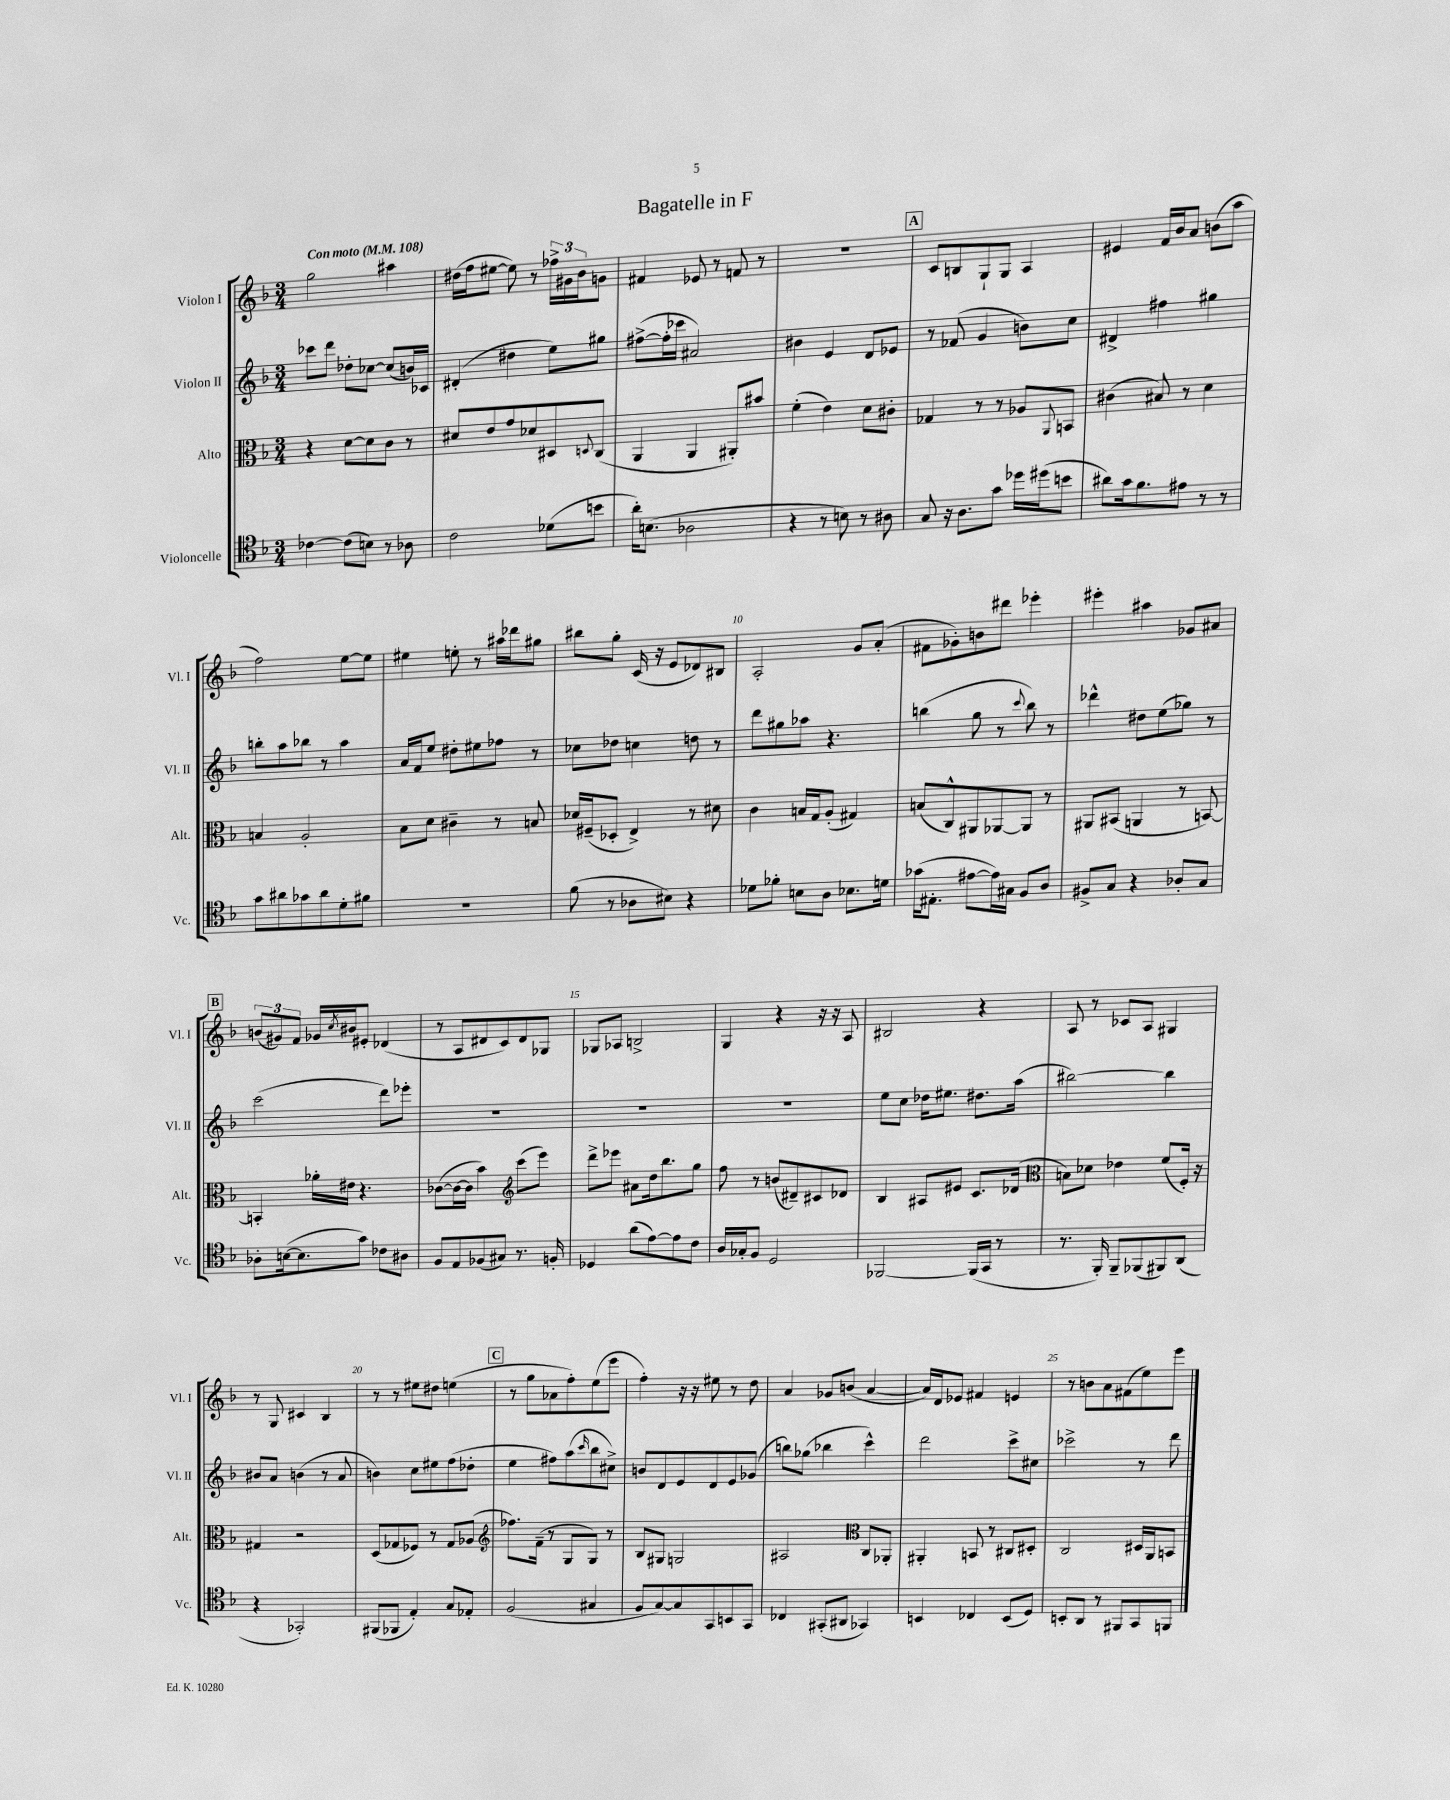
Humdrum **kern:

**kern	**kern	**kern	**kern
*part4	*part3	*part2	*part1
*staff4	*staff3	*staff2	*staff1
*I"Violoncelle	*I"Alto	*I"Violon II	*I"Violon I
*I'Vc.	*I'Alt.	*I'Vl. II	*I'Vl. I
*clefC4	*clefC3	*clefG2	*clefG2
*k[b-]	*k[b-]	*k[b-]	*k[b-]
*M3/4	*M3/4	*M3/4	*M3/4
*MM108	*MM108	*MM108	*MM108
=1	=1	=1	=1
!	!	!	!LO:TX:a:B:t=Con moto
[4c-X\	4r	8ccc-X\L	2gg\
.	.	8ddd\J	.
(8c-\L]	[8d\L	8dd-X'\L	.
8Bn\J)	8d\]	[8cc-X\J	.
8r	8c\J	(8cc-/L]	4aa#X\
8A-X\	8r	16bn/L)	.
.	.	16c-X/JJ	.
=2	=2	=2	=2
2c\	8d#X/L	(4d#X'/	(16dd#X\LL
.	.	.	16ff\J
.	8e/	.	[8ee#X\J
.	8g/	4dd#X\	8ee#\])
.	8d-X/	.	8r
(8d-X\L	8D#X/	8ee\L)	24ff-X^\LL
.	.	.	24g#X\
.	.	.	24b-\J
.	8qqDn/	.	.
8bn\J	(8C/J	8gg#X\J	8gn\J
=3	=3	=3	=3
16a'\KL)	4AA/	([8ff#X^\L	4f#X/
(8.Bn\J	.	.	.
.	.	16ff#'\L]	.
.	.	16ccc-X\JJ	.
2A-X\	4AA/	2a#X/)	8e-X/
.	.	.	8r
.	8AA#X'/L)	.	8fn/
.	8b#X/J	.	8r
=4	=4	=4	=4
4r	(4f'\	4b#X\	2.r
8r	4e\)	4e/	.
8Bn\)	.	.	.
8r	8d\L	8d/L	.
8A#X\	8c#X'\J	8e-X/J	.
!!LO:REH:place=s1:t=A
=5	=5	=5	=5
8G/	4G-X/	8r	8c/L
16r	.	(8f-X/	8Bn/
8.A\L	.	.	.
.	8r	4g/	8G`/
8g\J	8r	.	8G/J
16dd-X\LL	8A-X/L	8bn\L)	4A/
(16dd#X\J	.	.	.
.	8qqAA/	.	.
8bn\J	8BBn/J	8cc\J	.
=6	=6	=6	=6
8a#X\L)	(4c#X\	4d#X^/	4e#X/
16g\k	.	.	.
8.f\	.	.	.
.	8B#X/)	4ff#X\	16f/LL
.	.	.	16b-/J
8e#X\J	8r	.	8a/J
8r	4d\	4gg#X\	(8bn\L
8r	.	.	8aa\J
!!LO:LB:g=z
=7	=7	=7	=7
8g\L	4Bn/	8bbn'\L	2ff\)
8a#X\	.	8aa\	.
8g-X\	2A'/	8bb-X\J	.
8a#\	.	8r	.
8d'\	.	4aa\	[8ee\L
8f#X\J	.	.	8ee\J]
=8	=8	=8	=8
2.r	8B-\L	16a/LL	4ee#X\
.	.	16f/J	.
.	8d\J	8ee/J	.
.	4c#X~\	8dd#X'\L	8een'\
.	.	8ee#X\	8r
.	8r	8ff-X\J	16aa#X\LL
.	.	.	16ddd-X\J
.	8Bn/	8r	8gg#X\J
=9	=9	=9	=9
(8f\	16d-X/LL	8cc-X\L	8bb#X\L
.	(16F#X~/J	.	.
8r	8D-X'/J	8dd-X\J	8gg'\J
8A-X\L	4E^/)	4ccn\	(16c/
.	.	.	16r
8B#X\J)	.	.	8e/L
4r	8r	8ddn\	8d-X/)
.	8d#X\	8r	8B#X/J
=10	=10	=10	=10
8d-X\L	4c\	8ddd\L	2A'/
8f-X'\J	.	8gg#X\	.
8Bn\L	16Bn/LL	8aa-X\J	.
.	16G/J	.	.
8A\J	(8A'/J	4.r	.
8.B-X\L	4G#X/)	.	8g/L
.	.	.	(8a'/J
16dn\Jk	.	.	.
=11	=11	=11	=11
(16g-X\KL	(8Bn/L	(4bbn\	8f#X\L
8.E#X'\J	.	.	.
.	8C^^/)	.	8g-X'\)
[8e#X\L	8AA#X/	8gg\	8bn\
16e#\L])	[8AA-X/	8r	8ddd#X\J
16G#X\JJ	.	.	.
.	.	8qqccc/	.
8F/L	8AA-/J]	8bb\)	4eee-X'\
8A/J	8r	8r	.
=12	=12	=12	=12
8F#X^/L	8AA#X/L	4ddd-X^^\	4eee#X'\
8G/J	(8BB#X/J	.	.
4r	4AAn/	8dd#X\L	4aa#X\
.	.	(8ee\	.
8A-X'/L	8r	8gg-X\J)	8g-X/L
8G/J	[8BBn/)	8r	8a#X/J
!!LO:LB:g=z
!!LO:REH:place=s1:t=B
=13	=13	=13	=13
8A-X'\L	4BBn'/]	(2ccc\	(12bn/L
.	.	.	12g#X/)
([16Bn\k	.	.	.
.	.	.	12f/J
8.B\]	.	.	.
.	16a-X'\LL	.	16g-X/LL
.	.	.	8qcc/
.	16e#X\JJ	.	16b#X/J
8g\J)	4.r	.	8e#X'/J
8c-X\L	.	8ddd\L)	(4d-X/
8A#X\J	.	8eee-X'\J	.
=14	=14	=14	=14
8F/L	([8c-X\L	2.r	8r
8E/	16c-\L_	.	8A/L
.	16c-\JJ]	.	.
(8F-X/	4b-\)	.	8d#X/
8G#X/J)	.	.	8c/)
*	*clefG2	*	*
8.r	(8ccc\L	.	8d#/
.	8eee\J)	.	8G-X/J
16Fn'/	.	.	.
=15	=15	=15	=15
4D-X/	8ddd^\L	2.r	8G-X/L
.	8eee-X\J	.	8A-X/J
(8a\L	8a#X\L	.	2Bn^/
[8e\)	16dd\k	.	.
.	8.bb-\	.	.
8e\]	.	.	.
8c\J	8gg\J	.	.
=16	=16	=16	=16
16A/LL	8ff\	2.r	4G/
16G-X'/J	.	.	.
8F/J	8r	.	.
2D/	(8bn/L	.	4r
.	8d#X~/)	.	.
.	8c#X/	.	16r
.	.	.	16r
.	8d-X/J	.	8A/
=17	=17	=17	=17
[2FF-X/	4B-/	8ee\L	2B#X/
.	.	8cc\J	.
.	8A#X/L	16dd-X\KL	.
.	.	8.ee#X\J	.
.	8e#X/J	.	.
(16FF-/LL]	8.c/L	8.dd#X\L	4r
16GG/JJ	.	.	.
8r	.	.	.
.	(16d-X/Jk	(16aa\Jk	.
=18	=18	=18	=18
*	*clefC3	*	*
8.r	8Bn\L)	[2bb#X\)	8A/
.	8d-X\J	.	8r
16FF'/)	.	.	.
8FF~/L	4e-X\	.	8c-X/L
(8FF-X/	.	.	8A/J
8FF#X/)	(8f/L	4bb#\]	4G#X/
(8AA/J	16F'/Jk)	.	.
.	16r	.	.
!!LO:LB:g=z
=19	=19	=19	=19
4r	4G#X/	8b#X/L	8r
.	.	8a/J	8G/
2GG-X'/)	2r	(4bn\	4c#X/
.	.	8r	4B-/
.	.	8a/	.
=20	=20	=20	=20
(8FF#X/L	(8D/L	4bn\)	8r
8FF-X/J	8G-X/	.	8r
4E'/)	8F-X/J)	8cc\L	8ee#X\L
.	8r	8ee#X\	8dd#X\J
8G/L	8G-/L	(8ff\	(4een\
8E-X'/J	(8A-X/J	8dd-X'\J	.
!!LO:REH:place=s1:t=C
=21	=21	=21	=21
*	*clefG2	*	*
(2F/	8.ff-X\L)	4ee\	8r
.	.	.	8gg\L
.	(16f~\Jk	.	.
.	8r	8ff#X\L)	8a-X\
.	8G/L	(8aa\	8ff'\)
.	.	16qqccc/	.
4G#X/	8G/J)	8bb-\	(8ee\
.	8r	8cc#X^\J)	8eee\J
=22	=22	=22	=22
8F/L	8B-/L	8bn/L	4ff'\)
[8G/)	8G#X/J	8d/	.
8G/]	2Gn/	8e/	16r
.	.	.	16r
8GG/	.	8d/	8ee#X\
8BBn/	.	8e/	8r
8GG/J	.	(8g-X/J	8dd\
=23	=23	=23	=23
4C-X/	2A#X/	8bbn\L)	4a/
.	.	(8gg-X\J	.
(8GG#X'/L	.	4bb-X\	8g-X/L
8AA#X/J	.	.	(8bn/J
*	*clefC3	*	*
4GG-X/)	8C/L	4ccc^^\)	[4a/
.	8AA-X'/J	.	.
=24	=24	=24	=24
4BBn/	4AA#X'/	2ddd\	16a/LL])
.	.	.	16d/J
.	.	.	8e-X/J
4C-X/	8BBn/	.	4f#X/
.	8r	.	.
(8BB/L	8C#X/L	8ccc^\L	4en/
8D/J)	8D#X'/J	8cc#X\J	.
=25	=25	=25	=25
8BBn'/L	2C/	2ccc-X^\	8r
8AA/J	.	.	8bn\L
8r	.	.	8a\
8FF#X/L	.	.	(8f#X\
8GG/	16D#X/LL	8r	8ee\)
.	16AA/J	.	.
8FFn/J	8BBn/J	8ddd\	8eee\J
==	==	==	==
*-	*-	*-	*-
